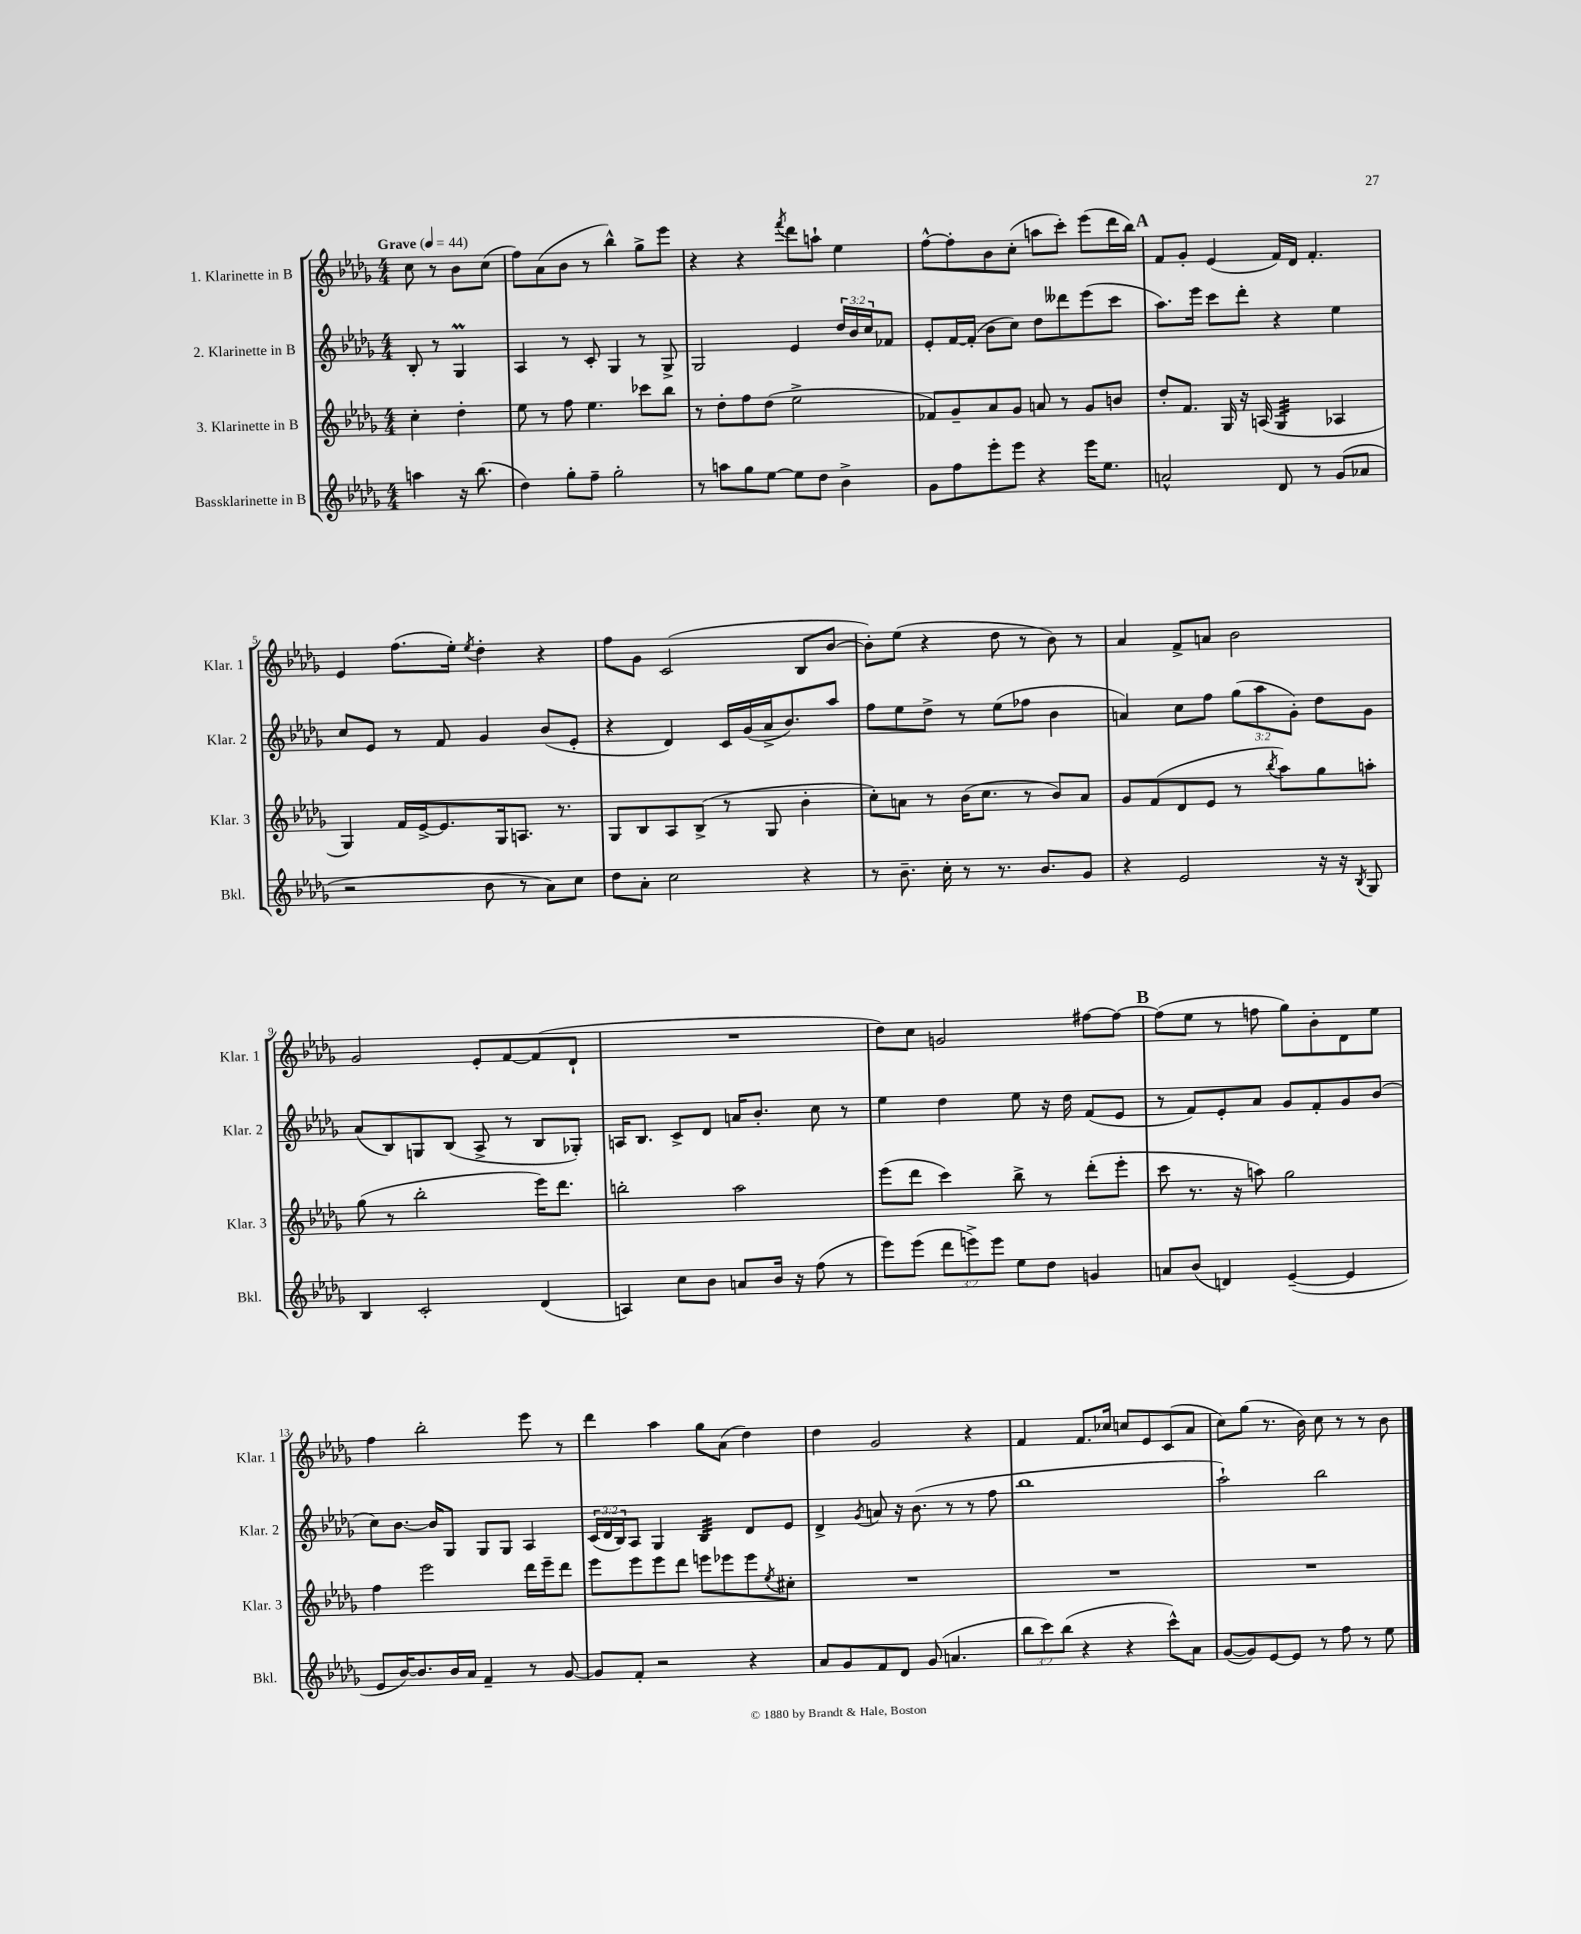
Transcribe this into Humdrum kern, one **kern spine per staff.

**kern	**kern	**kern	**kern
*staff4	*staff3	*staff2	*staff1
*clefG2	*clefG2	*clefG2	*clefG2
*k[b-e-a-d-g-]	*k[b-e-a-d-g-]	*k[b-e-a-d-g-]	*k[b-e-a-d-g-]
*M4/4	*M4/4	*M4/4	*M4/4
*MM44	*MM44	*MM44	*MM44
4aa\	4cc'\	8B-'/	8cc\
.	.	8r	8r
16r	4dd-'\	4G-/	8b-\L
(8.bb-\	.	.	.
.	.	.	(8cc\J
=	=	=	=
4dd-\)	8ee-\	4A-/	8ff\L)
.	8r	.	(8a-\
8gg-'\L	8ff\	8r	8b-\J
8ff~\J	4.ee-\	8c'/	8r
2gg-'\	.	4G-/	4bb-^^\)
.	8ccc-\L	8r	8gg-^\L
.	8bb-\J	8G-^/	8eee-\J
=	=	=	=
8r	8r	2G-/	4r
8aa\L	8dd-'\L	.	.
8gg-\	8ff\	.	4r
[8ee-\J	(8dd-\J	.	.
.	.	.	8qfff/
8ee-\]L	2ee-^\	4e-/	8ddd-\L
8dd-\J	.	.	8aa`\J
4b-^\	.	24dd-/LL	4ee-\
.	.	24b-/	.
.	.	24cc/J	.
.	.	8f-/J	.
=	=	=	=
8g-\L	8f-/L)	8e-'/L	[8ff^^\L
8ff\	8g-~/	[16f/L	8ff'\]
.	.	(16f'/]JJ	.
8eee-'\	8a-/	8b-\L	8b-\
8eee-\J	8g-/J	8cc\J)	(8cc'\J
4r	8a/	8dd-\L	8aa\L
.	8r	8ddd--\	8ccc'\J)
16eee-\LK	8g-/L	(8eee-\	(8eee-\L
8.ee-\J	.	.	.
.	8b/J	8ccc\J	16ddd-\L
.	.	.	16bb-\JJ)
=	=	=	=
2a^^/	8dd-'/L	8.aa-\L)	8f/L
.	8.f/J	.	8g-'/J
.	.	16eee-\Jk	.
.	.	8ccc\L	(4e-/
.	16G-/	.	.
.	16r	8ddd-'\J	.
.	(16A/	.	.
8d-/	4G-/	4r	16f/LL)
.	.	.	16d-/JJ
8r	.	.	4.f'/
(8g-/L	4A-/	4ee-\	.
8a-/J	.	.	.
=	=	=	=
2r	4G-/)	8cc/L	4e-/
.	.	8e-/J	.
.	16f/LL	8r	(8.ff\L
.	[16e-^/J	.	.
.	8.e-/]	8f/	.
.	.	.	16ee-'\Jk)
.	.	.	8qee-/
8b-\	.	4g-/	4dd-'\
.	16G-/k	.	.
8r	8.A/J	.	.
8a-\L)	.	(8b-/L	4r
.	8.r	.	.
8cc\J	.	8e-'/J	.
=	=	=	=
8dd-\L	8G-/L	4r	8ff\L
8a-'\J	8B-/	.	8g-\J
2cc\	8A-/	4d-/)	(2c/
.	(8B-^/J	.	.
.	8r	16c/LL	.
.	.	(16g-/	.
.	8G-/	16a-^/J	.
.	.	8.b-/)	.
4r	4b-'\	.	8B-/L
.	.	8aa-/J	[8b-/J
=	=	=	=
8r	8cc'\L)	8ff\L	8b-'\]L)
8.b-~\	8a\J	8ee-\	(8ee-\J
.	8r	8dd-^\J	4r
16cc'\	.	.	.
8r	(16b-\LK	8r	.
.	8.cc\J	.	.
8.r	.	(8ee-\L	8dd-\
.	8r	8ff-\J	8r
8.b-/L	.	.	.
.	8b-/L)	4b-\	8b-\)
8g-/J	8a/J	.	8r
=	=	=	=
4r	8g-/L	4a/)	4a-/
.	(8f/	.	.
2e-/	8d-/	8cc\L	8f^/L
.	8e-/J	8ff\J	8a/J
.	8r	(12gg-\L	2b-\
.	.	12aa-\	.
.	8qbb-/	.	.
.	8aa-\L)	.	.
.	.	12g-'\J)	.
16r	8gg-\	8dd-\L	.
16r	.	.	.
8qB-/	.	.	.
8G-/	8aa'\J	8g-\J	.
=	=	=	=
4B-/	(8gg-\	(8a-/L	2g-/
.	8r	8B-/)	.
2c'/	2bb-'\	8G/	.
.	.	(8B-/J	.
.	.	8A-^/	8e-'/L
.	.	8r	[8f/
(4d-/	16eee-\LK)	8B-/L	(8f/]
.	8.ddd-\J	.	.
.	.	8G-'/J)	8d-`/J
=	=	=	=
4A/)	2bb'\	16A/LK	1r
.	.	8.B-/J	.
8cc\L	.	8c^/L	.
8b-\J	.	8d-/J	.
8a/L	2aa-\	16a/LK	.
.	.	8.b-'/J	.
16b-/Jk	.	.	.
16r	.	.	.
(8ff\	.	8cc\	.
8r	.	8r	.
=	=	=	=
8eee-\L)	(8eee-\L	4ee-\	8dd-\L)
(8eee-\J	8ddd-\J	.	8cc\J
12ddd-\L	4ccc\)	4dd-\	2g/
12eee^\)	.	.	.
12eee\J	.	.	.
8ee-\L	8bb-^\	8ee-\	.
8dd-\J	8r	16r	.
.	.	16dd-\	.
4g/	(8ddd-'\L	(8f/L	[8ff#\L
.	8eee-'\J	8e-/J	8ff#\_J
=	=	=	=
8a/L	8ccc\	8r	(8ff#\]L
(8b-/J	8.r	8f/L)	8ee-\J
4d/)	.	8e-'/	8r
.	16r	.	.
.	8aa\)	8a-/J	8ff\
([4e-~/	2gg-\	8g-/L	8gg-\L)
.	.	8f'/	8b-'\
4e-/]	.	8g-/	8d-\
.	.	(8b-/J	8ee-\J
=	=	=	=
8e-/L	4ff\	8cc\L)	4ff\
[16b-/K)	.	[8.b-\J	.
8.b-/]	.	.	.
.	2eee-\	.	2bb-'\
.	.	16b-/]LK	.
16b-/L	.	8G-/J	.
16a-/JJ	.	.	.
4f~/	.	8G-/L	.
.	.	8G-/J	.
8r	16ddd-\LL	4A-/	8eee-\
.	16eee-~\J	.	.
[8g-/	8ddd-\J	.	8r
=	=	=	=
8g-/]L	8eee-\L	(24c/LL	4ddd-\
.	.	24d-/	.
.	.	24B-/J)	.
8f'/J	8eee-\	8A-/J	.
2r	8eee-\	4G-/	4aa-\
.	8ddd-\J	.	.
.	8eee\L	4B-/	8gg-\L
.	8eee-\	.	(8a-\J
4r	8eee-\	8d-/L	4dd-\)
.	8qee-/	.	.
.	8cc#'\J	8e-/J	.
=	=	=	=
8a-/L	1r	4d-^/	4dd-\
8g-/	.	.	.
.	.	8qg-/	.
8f/	.	8a/	2g-/
8d-/J	.	16r	.
.	.	(8.b-\	.
(8g-/	.	.	.
4.a/	.	8r	.
.	.	8r	4r
.	.	8ff\	.
=	=	=	=
12bb-\L	1r	1bb-	4f/
12ccc\)	.	.	.
(12bb-\J	.	.	.
4r	.	.	8.f/L
.	.	.	16cc-/Jk
4r	.	.	8cc/L
.	.	.	8e-/
8ccc^^\L)	.	.	(8c/
8a-\J	.	.	8a-/J
=	=	=	=
([8g-/L	1r	2aa-`\)	8cc\L)
8g-/])	.	.	(8gg-\J
[8e-/	.	.	8.r
8e-/]J	.	.	.
.	.	.	16b-\)
8r	.	2bb-\	8cc\
8ff\	.	.	8r
8r	.	.	8r
8ee-\	.	.	8b-\
==	==	==	==
*-	*-	*-	*-
